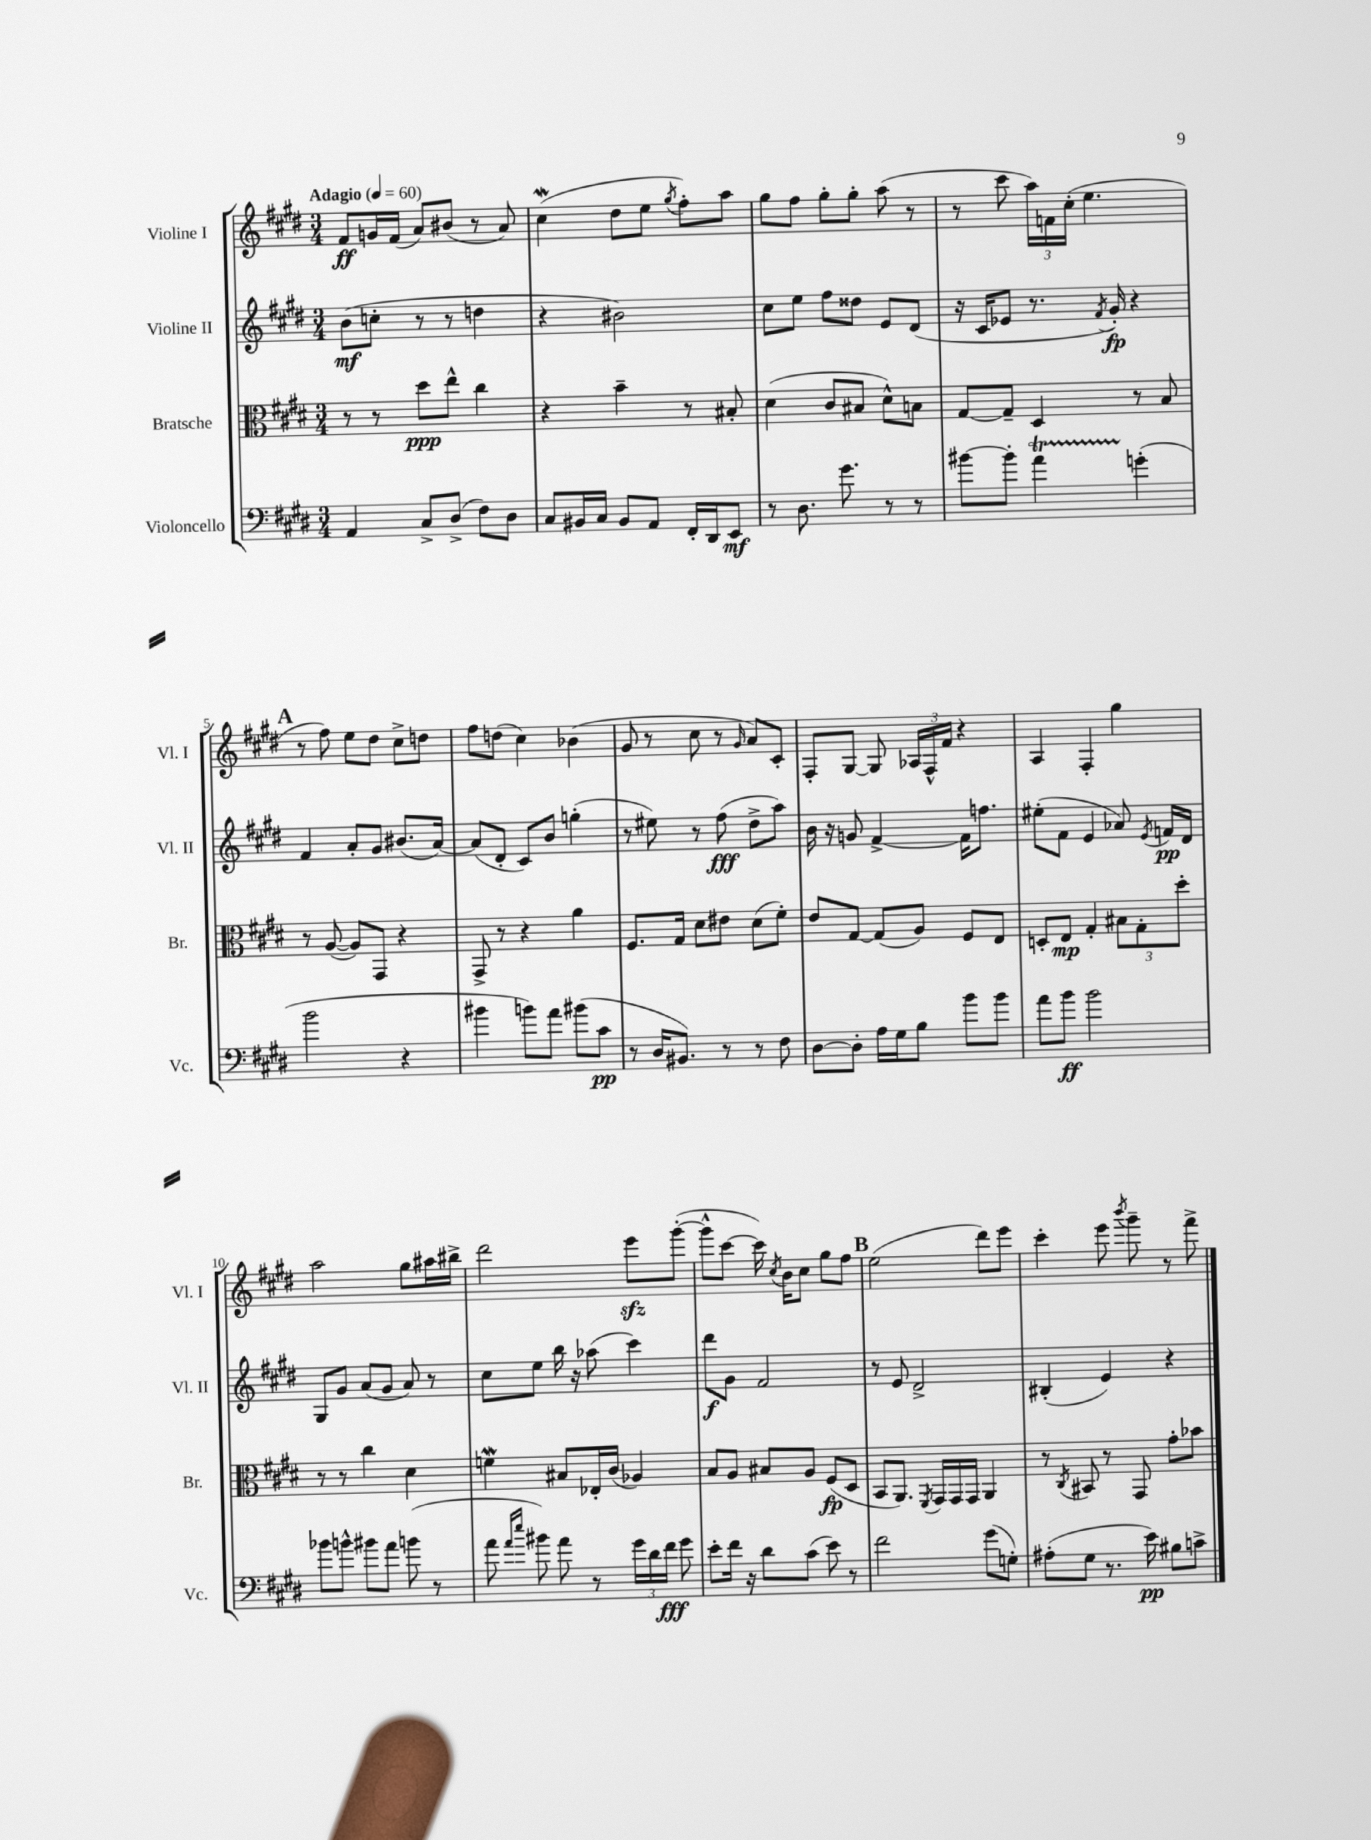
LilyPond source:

<<
\new StaffGroup <<
\new Staff = "s0" \with { instrumentName = "Violine I" shortInstrumentName = "Vl. I" } {
    \clef treble \key e \major \numericTimeSignature \time 3/4 \tempo "Adagio" 4 = 60
    \autoBeamOff fis'8[\ff g'16 fis'16]( a'8[) bis'8]( r8 a'8) |
    cis''4\mordent( dis''8[ e''8] \acciaccatura { gis''8 } fis''8[-.) a''8] |
    gis''8[ fis''8] gis''8[-. gis''8]-. a''8( r8 |
    r8 cis'''8 \tuplet 3/2 { a''16[) f'16 cis''16]-.( } e''4. |
    \mark \markup { \bold "A" } r8 fis''8) e''8[ dis''8] cis''8[-> d''8] |
    fis''8[ d''8]( cis''4) bes'4( |
    gis'8 r8 cis''8 r8 \grace { gis'16 } a'8[) cis'8]-. |
    fis8[-. gis8]~ gis8 \tuplet 3/2 { aes16[ fis16-^ fis'16] } r4 |
    a4 fis4-. gis''4 |
    a''2 gis''8[ ais''16 bis''16]-> |
    dis'''2 e'''8[\sfz gis'''8]~-.( |
    gis'''8[-^ cis'''8]~ cis'''16) \acciaccatura { cis''8 } b'16[ cis''8] gis''8[ fis''8] |
    \mark \markup { \bold "B" } e''2( dis'''8[) e'''8] |
    cis'''4-. e'''8 \acciaccatura { b'''8 } gis'''8-- r8 fis'''8-> \bar "|." |
}
\new Staff = "s1" \with { instrumentName = "Violine II" shortInstrumentName = "Vl. II" } {
    \clef treble \key e \major \numericTimeSignature \time 3/4
    \autoBeamOff b'8[\mf( c''8]-. r8 r8 d''4 |
    r4 bis'2) |
    cis''8[ e''8] fis''8[ disis''8] e'8[ dis'8]( |
    r16 cis'16[ ees'8] r8. \acciaccatura { fis'8 } gis'16-.\fp) r4 |
    \mark \markup { \bold "A" } fis'4 a'8[-. gis'8] bis'8.[( a'16]~) |
    a'8[( dis'8]-. cis'8[) b'8] g''4-.( |
    r8 eis''8) r8 fis''8\fff( dis''8[-> a''8]) |
    b'16 r16 g'8 fis'4~-> fis'16[ f''8.] |
    eis''8[-.( fis'8] e'4 aes'8) \acciaccatura { e'8 } f'16[\pp dis'16] |
    gis8[ gis'8] a'8[( gis'8] a'8) r8 |
    cis''8[ e''8] b''16 r16 aes''8( cis'''4) |
    dis'''8[\f gis'8] fis'2 |
    \mark \markup { \bold "B" } r8 e'8 dis'2-> |
    bis4-.( e'4) r4 \bar "|." |
}
\new Staff = "s2" \with { instrumentName = "Bratsche" shortInstrumentName = "Br." } {
    \clef alto \key e \major \numericTimeSignature \time 3/4
    \autoBeamOff r8 r8 dis''8[\ppp e''8]-^ cis''4 |
    r4 b'4-- r8 bis8-. |
    dis'4( cis'8[ bis8] dis'8[-^) b8] |
    gis8[~ gis8]-- dis4 r8 b8 |
    \mark \markup { \bold "A" } r8 a8~( a8[) gis,8] r4 |
    gis,8-> r8 r4 a'4 |
    fis8.[ gis16] dis'8[ eis'8] dis'8[( fis'8]-.) |
    e'8[ gis8]~ gis8[( a8]) fis8[ e8] |
    d8[-. e8]\mp gis4-. \tuplet 3/2 { bis8[ gis8-. dis''8]-. } |
    r8 r8 cis''4 dis'4 |
    f'4\mordent bis8[ ees16-. cis'16]( aes4) |
    b8[ a8] bis8[ a8] fis8[\fp( dis8] |
    \mark \markup { \bold "B" } b,8[ a,8.]) \acciaccatura { fis,8 } gis,16[ gis,16 gis,16] a,4 |
    r8 \acciaccatura { cis8 } bis,8 r8 gis,8 gis'8[-. bes'8] \bar "|." |
}
\new Staff = "s3" \with { instrumentName = "Violoncello" shortInstrumentName = "Vc." } {
    \clef bass \key e \major \numericTimeSignature \time 3/4
    \autoBeamOff a,4 cis8[-> dis8]->( fis8[) dis8] |
    cis8[ bis,16 cis16] bis,8[ a,8] fis,16[-. dis,16 e,8]\mf |
    r8 dis8. gis'8. r8 r8 |
    bis'8[~ bis'8]-. a'4\startTrillSpan g'4-.\stopTrillSpan( |
    \mark \markup { \bold "A" } b'2 r4 |
    bis'4 b'8[) a'8] bis'8[( cis'8]\pp |
    r8 dis16[ bis,8.]) r8 r8 fis8 |
    dis8[~ dis8]-. a16[ gis16 b8] b'8[ b'8] |
    a'8[ b'8]\ff b'2 |
    bes'8[ b'8]-^ bis'8[ a'8] b'8( r8 |
    a'8 \grace { a'16[ e''16] } bis'8) a'8 r8 \tuplet 3/2 { gis'16[ dis'16 fis'16]\fff } gis'8 |
    e'8[-. fis'16] r16 dis'8[ cis'8]( e'8) r8 |
    \mark \markup { \bold "B" } fis'2 gis'8[( g8]-.) |
    ais8[-.( gis8] r8. e'16\pp) bis8[ c'8]-> \bar "|." |
}
>>
>>
